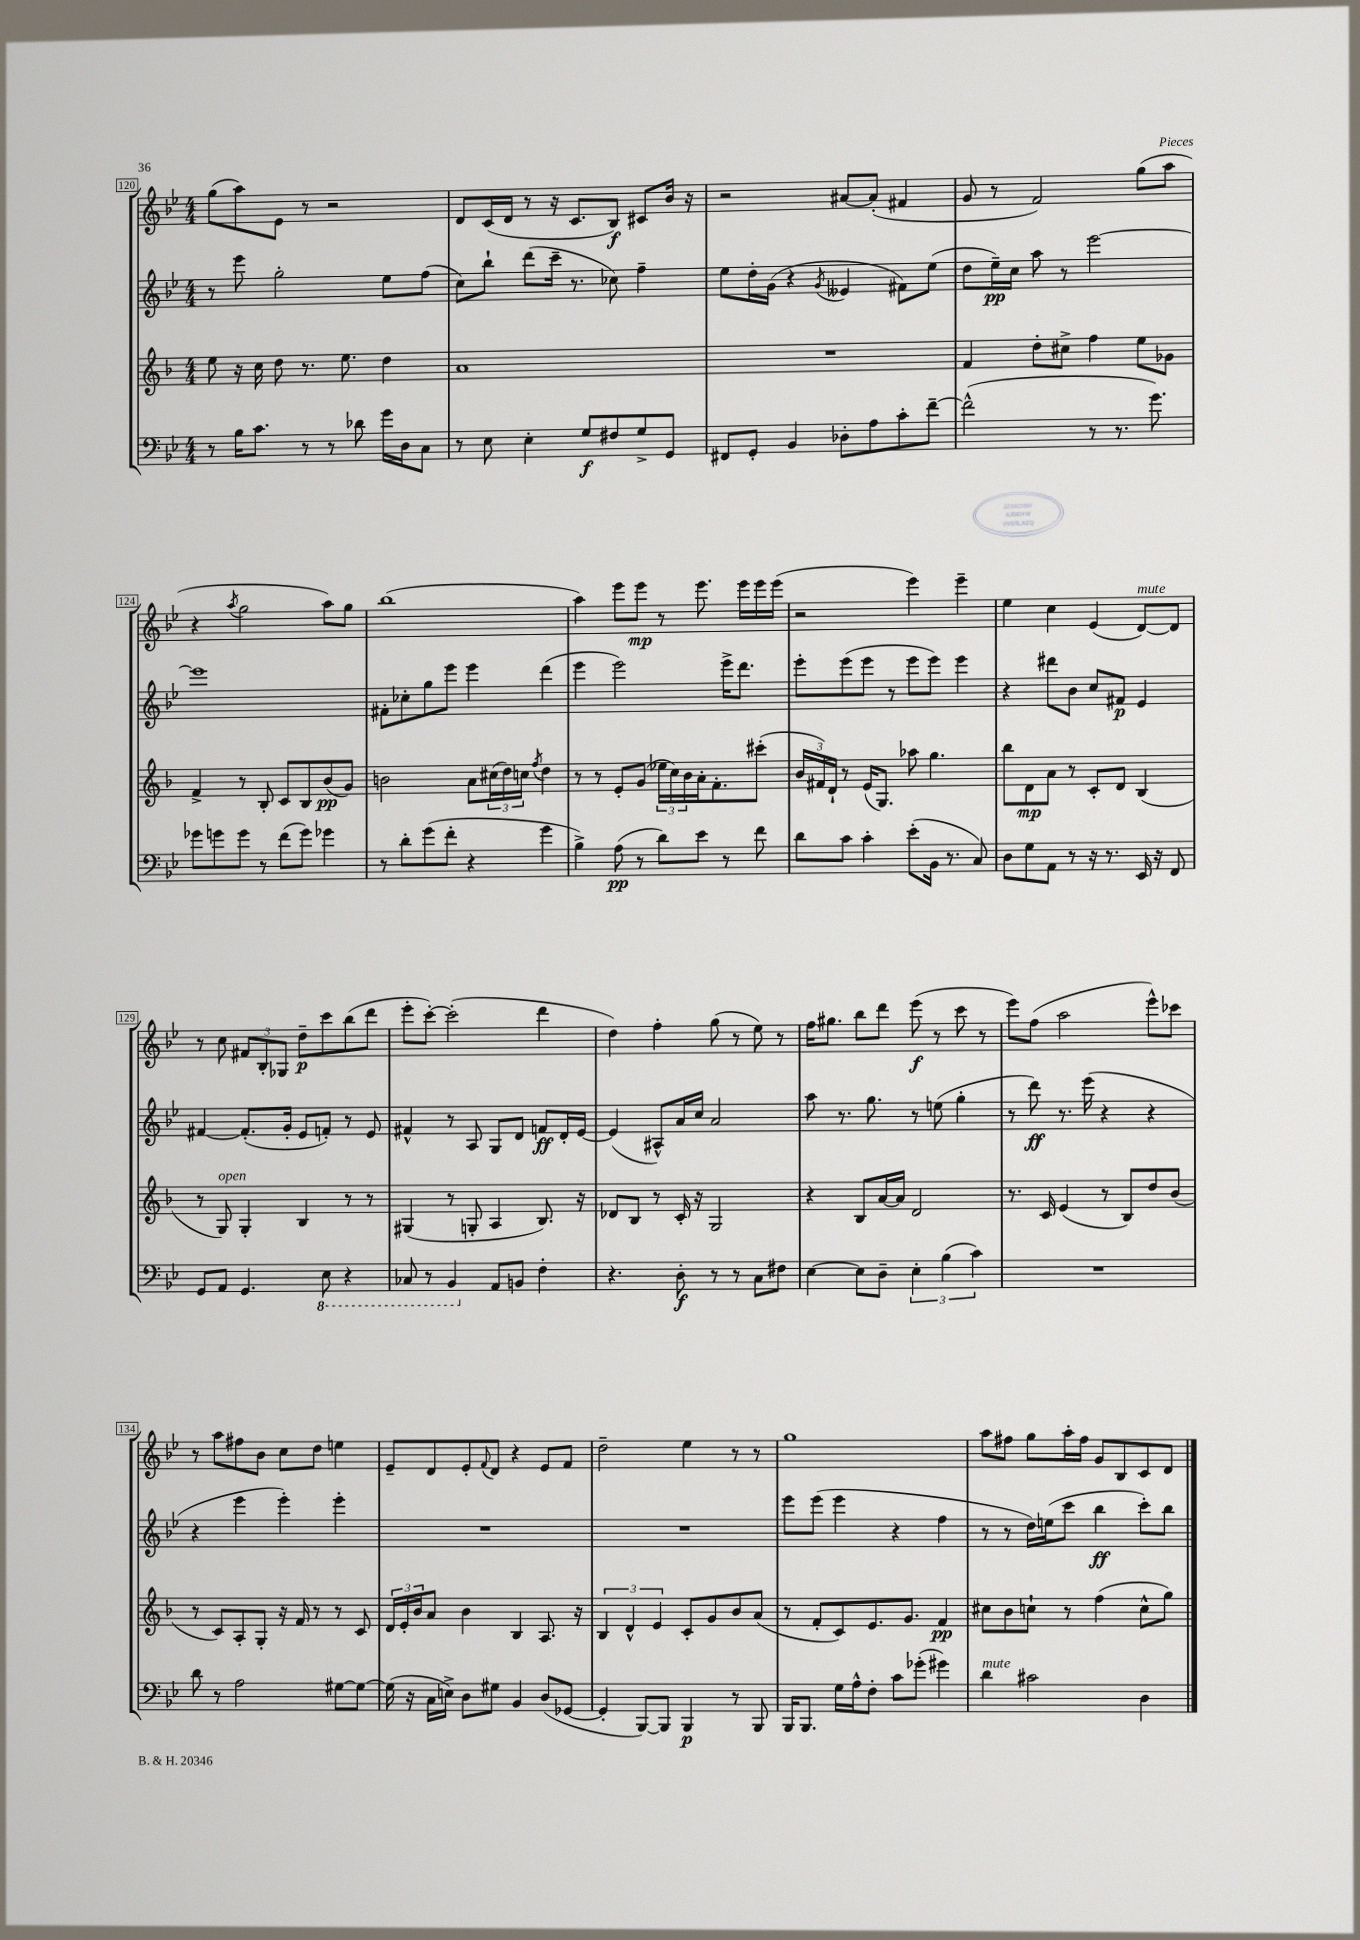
<<
\new StaffGroup <<
\new Staff = "s0" {
    \clef treble \key bes \major \numericTimeSignature \time 4/4
    g''8( a''8) ees'8 r8 r2 |
    d'8 c'16( d'16 r8 r16 c'8. bes8\f) cis'8 bes'16 r16 |
    r2 ais'8~ ais'8-.( fis'4 |
    g'8 r8 f'2) g''8( a''8 |
    r4 \acciaccatura { a''8 } g''2 a''8) g''8 |
    bes''1( |
    a''4) ees'''8 ees'''8\mp r8 ees'''8. ees'''16 ees'''16 ees'''16( |
    r2 ees'''4) ees'''4-- |
    ees''4 c''4 ees'4( d'8~^\markup { \italic "mute" }) d'8 |
    r8 c''8 \tuplet 3/2 { fis'8 bes8-. ges8 } d''8--\p c'''8 bes''8( d'''8 |
    ees'''8-. c'''8~-.) c'''2-.( d'''4 |
    d''4) f''4-. g''8( r8 ees''8) r8 |
    f''16 gis''8. bes''8 d'''8 ees'''8\f( r8 c'''8 r8 |
    ees'''8) f''8( a''2 ees'''8-^) ces'''8 |
    r8 a''8 fis''8 bes'8 c''8 d''8 e''4 |
    ees'8-- d'8 ees'8-. \appoggiatura { f'8 } d'8 r4 ees'8 f'8 |
    d''2-- ees''4 r8 r8 |
    g''1 |
    a''8 fis''8 g''8 a''16-. fis''16 g'8 bes8 c'8 d'8 \bar "|." |
}
\new Staff = "s1" {
    \clef treble \key bes \major \numericTimeSignature \time 4/4
    r8 ees'''8 g''2-. ees''8 f''8( |
    c''8) bes''8-! d'''8( c'''16-- r8. ces''8) f''4-- |
    ees''8 d''16-. g'16( r4 \acciaccatura { g'8 } eeses'4 fis'8) ees''8( |
    d''8 ees''16--\pp) c''16 a''8 r8 ees'''2~ |
    ees'''1 |
    fis'8-. ces''8-. g''8 ees'''8 ees'''4 d'''4( |
    ees'''4 ees'''2) ees'''16-> d'''8. |
    ees'''8-. ees'''8( ees'''8 r8 ees'''8 ees'''8) ees'''4 |
    r4 dis'''8 bes'8 c''8 fis'8\p ees'4 |
    fis'4~ fis'8.-.( g'16-. ees'8 f'8-.) r8 ees'8 |
    fis'4-^ r8 a8 g8 d'8 f'8\ff d'16-. ees'16~ |
    ees'4( ais8-^) a'16 c''16 a'2 |
    a''8 r8. g''8. r8 e''8( g''4-. |
    r8 d'''8\ff) r8. ees'''16( r4 r4 |
    r4 ees'''4 ees'''4-.) ees'''4-. |
    R1 |
    R1 |
    ees'''8 ees'''8( ees'''4 r4 f''4 |
    r8 r8 d''16) e''16( c'''8 bes''4\ff c'''8-.) bes''8 \bar "|." |
}
\new Staff = "s2" {
    \clef treble \key f \major \numericTimeSignature \time 4/4
    e''8 r16 c''16 d''8 r8. e''8. d''4 |
    a'1 |
    R1 |
    f'4 d''8-. cis''8-> f''4 e''8 ges'8 |
    f'4-> r8 bes8-. c'8 bes8 bes'8\pp( g'8) |
    b'2 a'8 \tuplet 3/2 { cis''16( d''16) c''16 } \acciaccatura { f''8 } d''4 |
    r8 r8 e'8-. g'8( \tuplet 3/2 { ees''16 c''16) bes'16 } a'16-. f'8.-. cis'''8-.( |
    \tuplet 3/2 { bes'16 fis'16) d'16-! } r8 e'16( g8.) aes''8 g''4. |
    bes''8 d'8\mp a'8 r8 c'8-. d'8 bes4( |
    r8 g8^\markup { \italic "open" }) g4-. bes4 r8 r8 |
    gis4( r8 g8-. a4 bes8.) r16 |
    des'8 bes8 r8 c'16-. r16 g2 |
    r4 bes8 a'16~ a'16 d'2 |
    r8. c'16 e'4( r8 bes8) d''8 bes'8( |
    r8 c'8) a8-. g8-. r16 f'16 r8 r8 c'8 |
    \tuplet 3/2 { d'16 e'16-. bes'16 } a'8 bes'4 bes4 a8. r16 |
    \tuplet 3/2 { bes4 d'4-^ e'4 } c'8-. g'8 bes'8 a'8( |
    r8 f'8-. c'8) e'8. g'8. f'4\pp |
    cis''8 bes'8 c''8-! r8 f''4( c''8-^ g''8) \bar "|." |
}
\new Staff = "s3" {
    \clef bass \key bes \major \numericTimeSignature \time 4/4
    r8 bes16 c'8. r8 r8 des'8 g'16 d16 c8 |
    r8 ees8 ees4-. g8\f fis8 g8-> g,8 |
    fis,8 g,8-. bes,4 des8-. a8 c'8-. f'8~-- |
    f'2-^( r8 r8. g'8.) |
    ges'8 g'8 g'8 r8 f'8( g'8) ges'4 |
    r8 d'8-. g'8( f'8-. r4 g'4 |
    bes4->) a8\pp( r8 d'8) ees'8 r8 f'8 |
    d'8 c'8 c'4-. ees'8-.( bes,16 r8. c8) |
    d8 g8 a,8 r8 r16 r8. ees,16 r16 f,8 |
    g,8 a,8 g,4. \ottava #-1 ees,8 r4 |
    ces,8 r8 bes,,4 \ottava #0 a,8 b,8 f4-. |
    r4. d8-.\f r8 r8 c8 fis8 |
    ees4~ ees8 d8-- \tuplet 3/2 { ees4-. bes4( c'4) } |
    R1 |
    d'8 r8 a2 gis8~ gis8~ |
    gis16( r16 c16 e16->) d8 gis8 bes,4 d8( ges,8~ |
    ges,4-. bes,,8~) bes,,8 bes,,4\p r8 bes,,8 |
    bes,,16 bes,,8. g16 a16-^ f8-. c'8 ges'8-.( gis'4) |
    d'4^\markup { \italic "mute" } cis'2 d4 \bar "|." |
}
>>
>>
\layout { \context { \Score currentBarNumber = #120 \override BarNumber.stencil = #(make-stencil-boxer 0.1 0.3 ly:text-interface::print) } }
